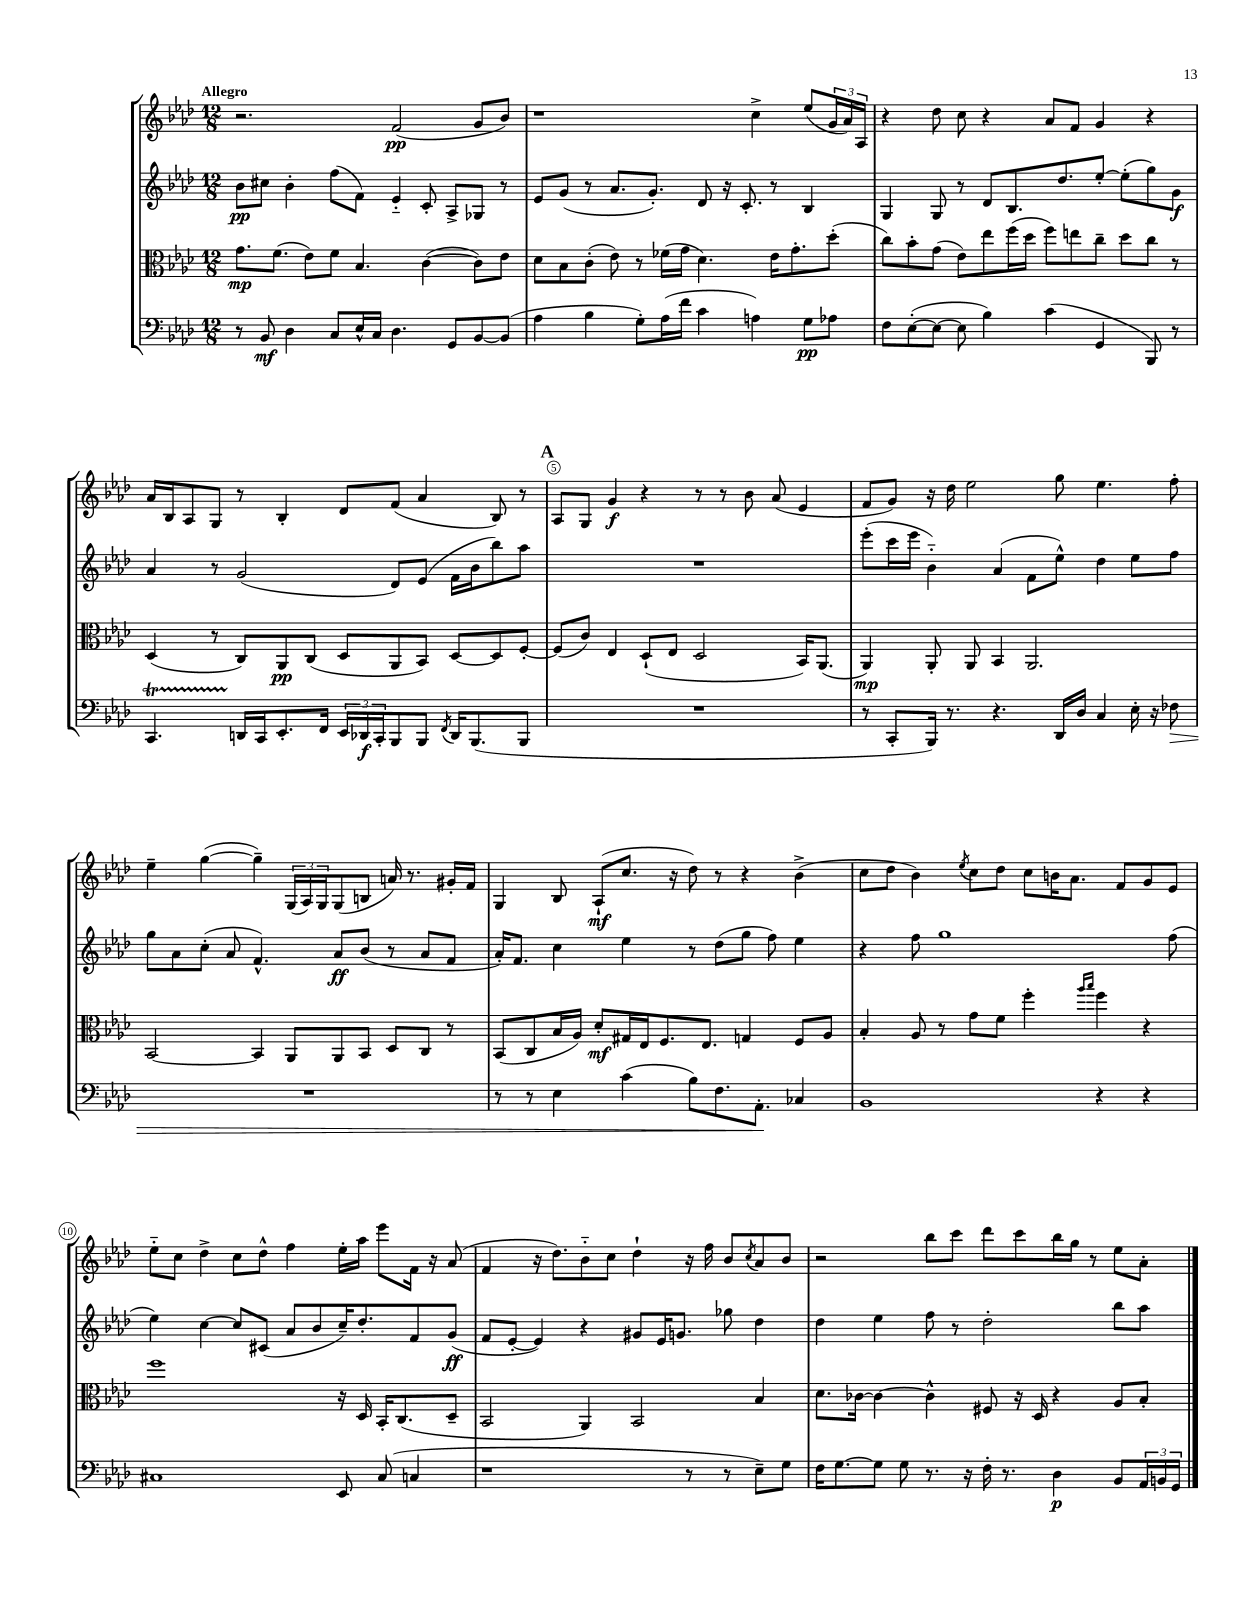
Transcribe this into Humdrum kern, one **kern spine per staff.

**kern	**kern	**kern	**kern
*staff4	*staff3	*staff2	*staff1
*clefF4	*clefC3	*clefG2	*clefG2
*k[b-e-a-d-]	*k[b-e-a-d-]	*k[b-e-a-d-]	*k[b-e-a-d-]
*M12/8	*M12/8	*M12/8	*M12/8
8r	8.g	8b-	2.r
8BB-	.	8cc#	.
.	(8.f	.	.
4D-	.	4b-'	.
.	8e-)	.	.
8C	8f	(8ff	.
16E-^^	4.B-	8f)	.
16C	.	.	.
4.D-	.	4e-'~	(2f
.	([4c	8c'	.
8GG	.	8A-^	.
[8BB-	8c])	8G-	8g
(8BB-]	8e-	8r	8b-)
=	=	=	=
4A-	8d-	8e-	1r
.	8B-	(8g	.
4B-	(8c'	8r	.
.	8e-)	8.a-	.
8G')	8r	.	.
.	.	8.g')	.
(16A-	(16f-	.	.
16f	16g	.	.
4c	4.d-)	8d-	.
.	.	16r	.
.	.	8.c'	.
4A)	.	.	4cc^
.	16e-	8r	.
.	8.g'	.	.
8G	.	4B-	(8ee-
8A-	(8dd-'	.	24g
.	.	.	24a-)
.	.	.	24A-
=	=	=	=
8F	8cc)	4G	4r
([8E-'	8b-'	.	.
8E-_	(8g	8G	8dd-
8E-]	8e-)	8r	8cc
4B-)	8ee-	8d-	4r
.	(16ff	8.B-	.
.	16dd-	.	.
(4c	8ff)	.	8a-
.	.	8.dd-	.
.	8ee	.	8f
4GG	8cc~	[8ee-'	4g
.	8dd-	(8ee-']	.
8BBB-)	8cc	8gg)	4r
8r	8r	8g	.
=	=	=	=
4.CC	(4D-	4a-	16a-
.	.	.	16B-
.	.	.	8A-
.	8r	8r	8G
16DD	8C)	(2g	8r
16CC	.	.	.
8.EE-'	8AA-	.	4B-'
.	(8C	.	.
16FF	.	.	.
24EE-	8D-	.	8d-
24DD-	.	.	.
24CC'	.	.	.
8BBB-	8AA-	8d-)	(8f
8BBB-	8BB-)	(8e-	4a-
8qFF	.	.	.
16DD-	[8D-	16f	.
(8.BBB-	.	16b-	.
.	8D-]	8bb-)	8B-)
8BBB-	[8F'	8aa-	8r
=	=	=	=
1.r	(8F]	1.r	8A-
.	8c)	.	8G
.	4E-	.	4g
.	(8D-`	.	4r
.	8E-	.	.
.	2D-	.	8r
.	.	.	8r
.	.	.	8b-
.	.	.	(8a-
.	16BB-)	.	4e-
.	(8.AA-	.	.
=	=	=	=
8r	4AA-)	(8eee-'	8f
8CC'	.	16ccc	8g)
.	.	16eee-	.
16BBB-)	8AA-'	4b-'~)	16r
8.r	.	.	16dd-
.	8AA-	.	2ee-
4.r	4BB-	(4a-	.
.	2.AA-	8f	.
16DD-	.	8ee-^^)	8gg
16D-	.	.	.
4C	.	4dd-	4.ee-
16E-'	.	8ee-	.
16r	.	.	.
8F-	.	8ff	8ff'
=	=	=	=
1.r	[2BB-	8gg	4ee-~
.	.	8a-	.
.	.	(8cc'	([4gg
.	.	8a-	.
.	4BB-]	4.f^^)	4gg~])
.	8AA-	.	(24G
.	.	.	24A-)
.	.	.	24G
.	8AA-	8a-	(8G
.	8BB-	(8b-	8B
.	8D-	8r	16a)
.	.	.	8.r
.	8C	8a-	.
.	8r	8f	16g#'
.	.	.	16f
=	=	=	=
8r	(8BB-	16a-')	4G
.	.	8.f	.
8r	8C	.	.
4E-	16B-	4cc	8B-
.	16A-)	.	.
.	8d-'	.	(8A-`
(4c	16G#	4ee-	8.cc
.	16E-	.	.
.	8.F	.	.
.	.	.	16r
8B-)	.	8r	8dd-)
.	8.E-	.	.
8.F	.	(8dd-	8r
.	4G	8gg	4r
8.AA-'	.	.	.
.	.	8ff)	.
4C-	8F	4ee-	(4b-^
.	8A-	.	.
=	=	=	=
1BB-	4B-'	4r	8cc
.	.	.	8dd-
.	8A-	8ff	4b-)
.	8r	1gg	.
.	.	.	8qee-
.	8g	.	8cc
.	8f	.	8dd-
.	4ff'	.	8cc
.	.	.	16b
.	.	.	8.a-
.	16qqaa-	.	.
.	16qqbb-	.	.
4r	4ff	.	.
.	.	.	8f
4r	4r	.	8g
.	.	(8ff	8e-
=	=	=	=
1C#	1ff	4ee-)	8ee-'~
.	.	.	8cc
.	.	[4cc	4dd-^
.	.	8cc]	8cc
.	.	(8c#	8dd-^^
.	.	8a-	4ff
.	.	8b-	.
8EE-	16r	16cc~)	16ee-'
.	16D-	8.dd-'	16aa-
(8C#	16BB-'	.	8eee-
.	(8.C	.	.
4C	.	8f	16f
.	.	.	16r
.	8D-~	(8g	(8a-
=	=	=	=
1r	2BB-	8f	4f
.	.	[8e-'	.
.	.	4e-])	16r
.	.	.	8.dd-)
.	4AA-)	4r	8b-'~
.	.	.	8cc
.	2BB-	8g#	4dd-`
.	.	16e-	.
.	.	8.g	.
8r	.	.	16r
.	.	.	16ff
8r	.	8gg-	8b-
.	.	.	8qcc
8E-~)	4B-	4dd-	8a-
8G	.	.	8b-
=	=	=	=
16F	8.d-	4dd-	2r
[8.G	.	.	.
.	[16c-	.	.
8G]	4c-_	4ee-	.
8G	.	.	.
8.r	4c-^^]	8ff	8bb-
.	.	8r	8ccc
16r	.	.	.
16F'	8F#	2dd-'	8ddd-
8.r	.	.	.
.	16r	.	8ccc
.	16D-	.	.
4D-	4r	.	16bb-
.	.	.	16gg
.	.	.	8r
8BB-	8A-	8bb-	8ee-
24AA-	8B-'	8aa-	8a-'
24BB	.	.	.
24GG	.	.	.
==	==	==	==
*-	*-	*-	*-
